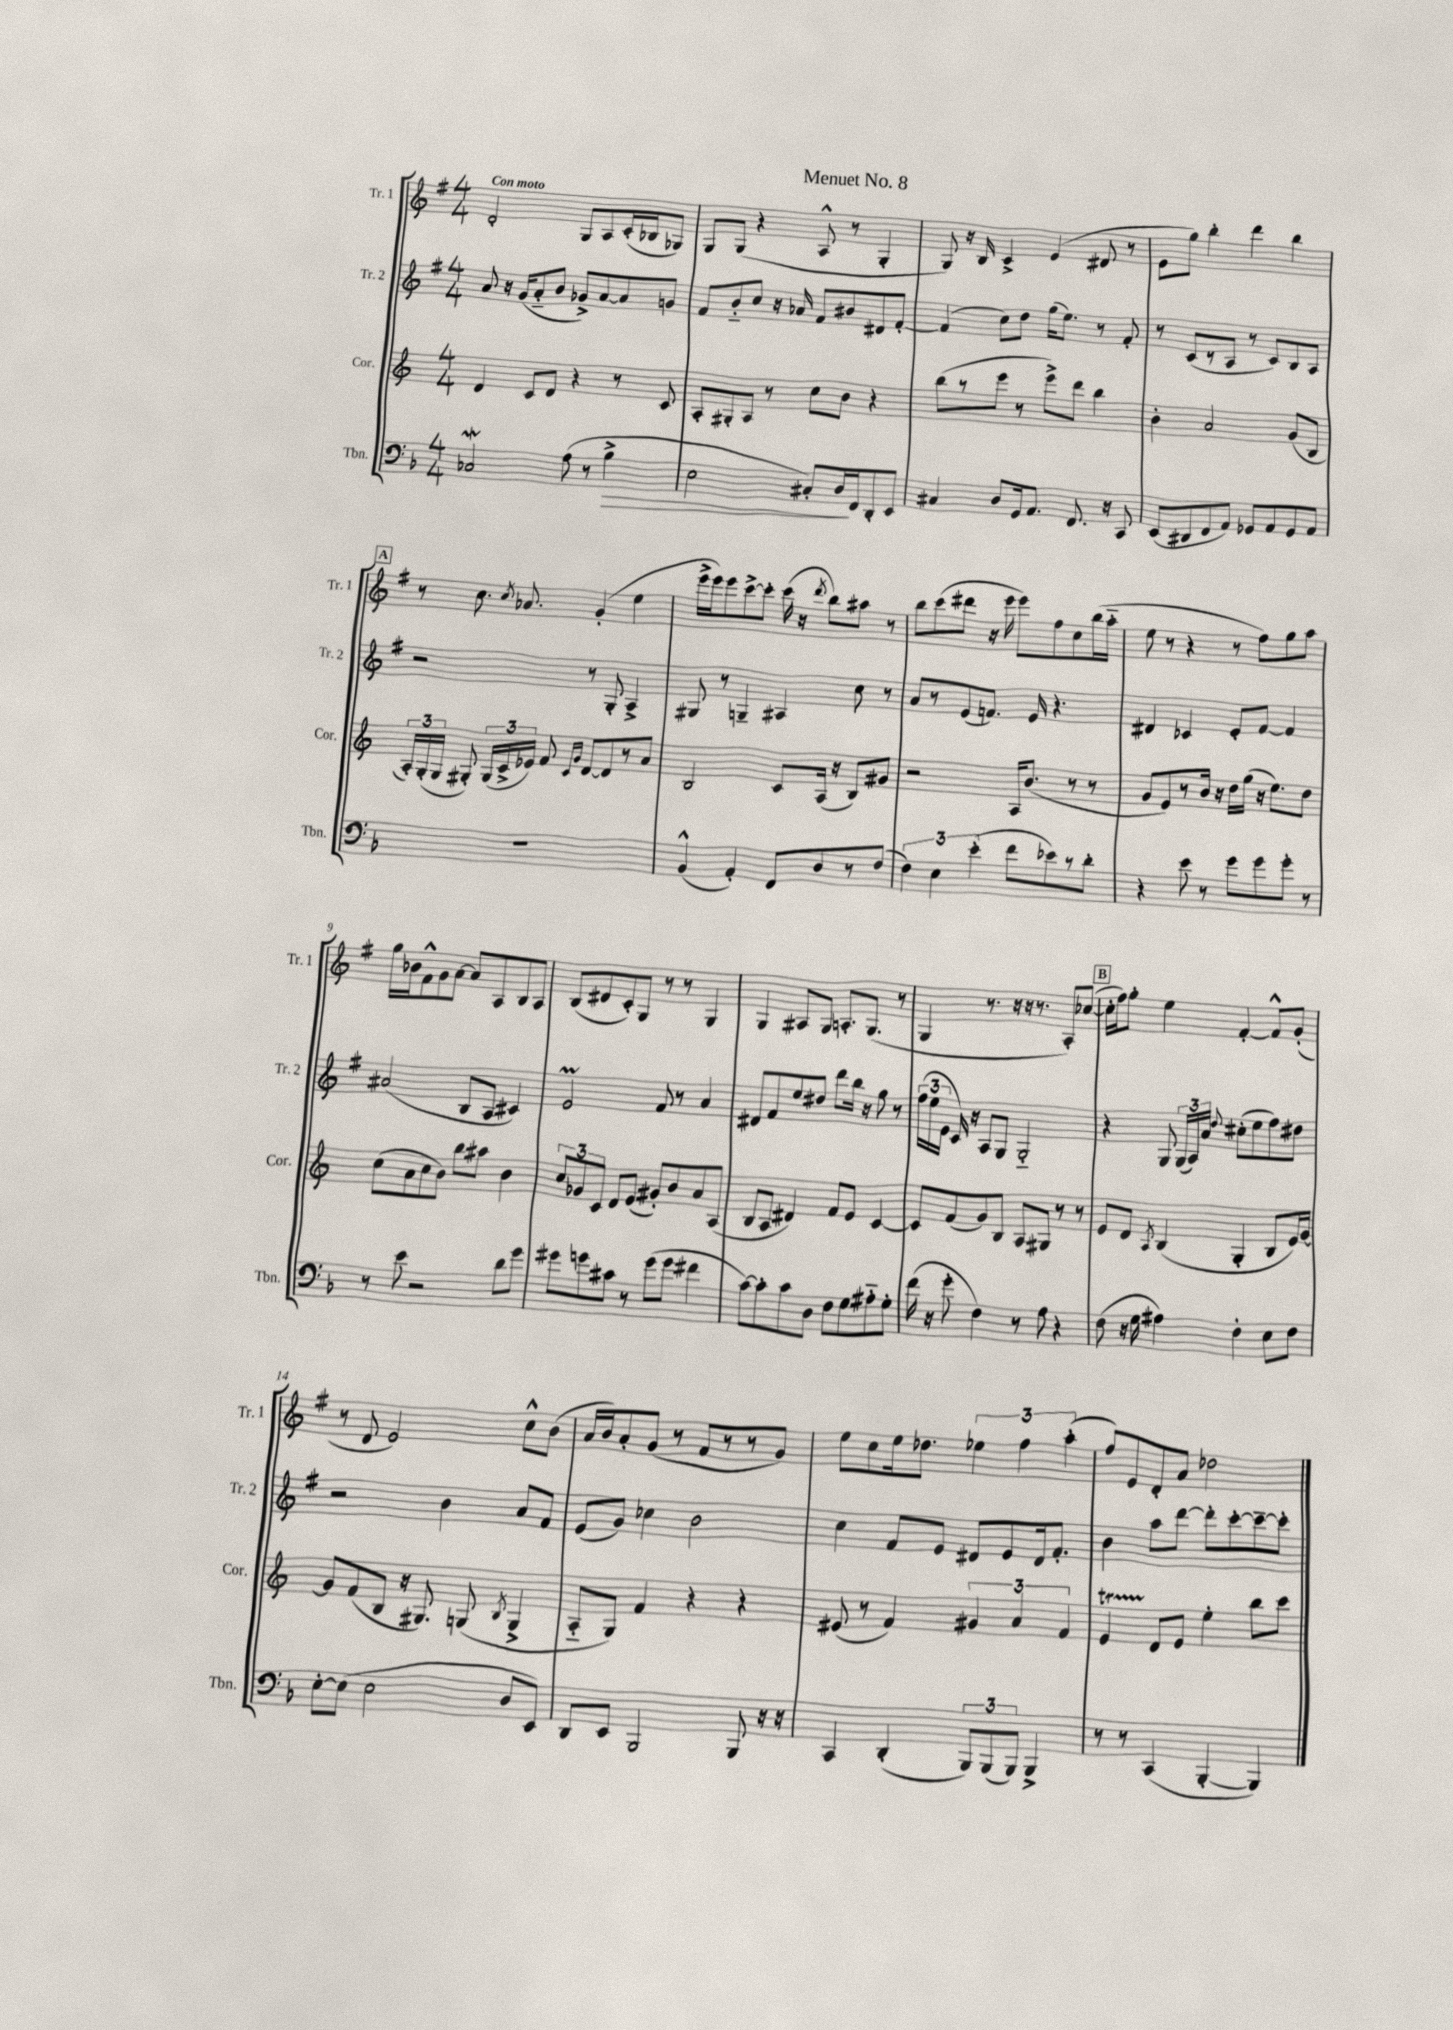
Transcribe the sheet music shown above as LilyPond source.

\header { title = "Menuet No. 8" }
<<
\new StaffGroup <<
\new Staff = "s0" \with { instrumentName = "Tr. 1" shortInstrumentName = "Tr. 1" } {
    \clef treble \key g \major \numericTimeSignature \time 4/4 \tempo "Con moto"
    \autoBeamOff d'2-. g8[ a8 c'16-.( bes16 ges8]) |
    g8[ g8]( r4 a8-^ r8 g4-. |
    g8) r16 b16 c'4-> e'4( dis'8 r8 |
    e'8[ g''8]) b''4-. d'''4 b''4 |
    \mark \markup { \box "A" } r8 c''8. \acciaccatura { c''8 } aes'8. g'4-.( e''4 |
    e'''16[-> e'''16) e'''8 c'''8~-> c'''8]-. c'''16( r16 \acciaccatura { d'''8 } b''8[) ais''8] r8 |
    b''8[ c'''8( dis'''8] r16 e'''16 e'''8[) fis''8 c''8 b''16( a''16]-_ |
    e''8 r8 r4 r8 fis''8[) g''8 a''8] |
    g''16[ bes'16 fis'8-^ g'8 a'8]~ a'8[ a8 b8 a8] |
    b8[( dis'8 c'8-.) g8] r8 r8 g4 |
    g4 ais8[ g8] a8.[-. g8.]( r8 |
    g4 r8. r16 r16 r8. a8[-.) ces''8]~( |
    \mark \markup { \box "B" } ces''16[-. fis''16) g''8]-. e''4 fis'4~-. fis'8[-^ g'8]-.( |
    r8 d'8 e'2) c''8[-^ b'8]( |
    a'16[ b'16) a'8-. g'8]( r8 fis'8[ r8 r8 g'8]) |
    e''8[ c''8 e''16 des''8.] \tuplet 3/2 { ees''4 fis''4 a''4-.( } |
    fis''8[) e'8 d'8-. a'8] des''2 \bar "|." |
}
\new Staff = "s1" \with { instrumentName = "Tr. 2" shortInstrumentName = "Tr. 2" } {
    \clef treble \key g \major \numericTimeSignature \time 4/4
    \autoBeamOff a'8 r16 g'16[( a'8-_ b'8] ges'8[->) a'8~ a'8 g'8] |
    fis'8[ b'8-_ c''8] r16 aes'16 fis'8[ bis'8 dis'8 fis'8]~-. |
    fis'4( c''8[) d''8] g''16[( e''8.]) r8 fis'8-. |
    r8 c'8[( r8 a8] r8 c'8[) b8 a8] |
    \mark \markup { \box "A" } r2 r8 g8-. a4-> |
    gis8 r8 g4-- ais4 c''8 r8 |
    a'8[ r8 e'8( f'8.]) e'16 r4. |
    dis'4 ces'4 e'8[-. fis'8]~ fis'4 |
    ais'2( b8[ a8] cis'4) |
    e'2\prall fis'8 r8 a'4 |
    dis'8[ fis'8 e''8 dis''8] d'''8[ b''16] r16 g''8 r8 |
    \tuplet 3/2 { fis''16[( e''16 e'16] } c'16) r16 a8[ g8] g2-_ |
    \mark \markup { \box "B" } r4 g8 \tuplet 3/2 { g16[( a16) a'16] } \appoggiatura { d''8 } cis''8[-.( e''8 fis''8) dis''8] |
    r2 b'4 a'8[ fis'8] |
    e'8[( g'8]) ces''4 b'2 |
    c''4 fis'8[ e'8] dis'8[ e'8 dis'16 fis'8.]-. |
    b'4 a''8[ d'''8]~ d'''8[-. c'''8~-. c'''8~-- c'''8]-. \bar "|." |
}
\new Staff = "s2" \with { instrumentName = "Cor." shortInstrumentName = "Cor." } {
    \clef treble \key c \major \numericTimeSignature \time 4/4
    \autoBeamOff d'4 c'8[ d'8] r4 r8 c'8 |
    a8[-. gis8-. a8] r8 c''8[ b'8] r4 |
    b''8[( r8 e'''8] r8 e'''8[->) d'''8] b''4 |
    b'4-. a'2 g'8[( b8] |
    \mark \markup { \box "A" } \tuplet 3/2 { a16[-.) g16-.( g16] } gis8-.) \tuplet 3/2 { gis16[( c'16-> ees'16]) } f'8 \grace { c'16[ g'16] } d'8[~ d'8 r8 a'8] |
    b2 c'8[ a16]( r16 b8[) gis'8] |
    r2 a16[ b'8.]( r8 r8 |
    g'8[ e'8) r8 b'16] r16 d''16[ g''16]( r16 e''8.[) d''8] |
    c''8[( a'8 c''8 b'8]) b''8[ ais''8] b'4 |
    \tuplet 3/2 { c''8[ ges'8 c'8] } d'8[ e'8]( gis'8[-.) b'8 a'8 a8]( |
    b8[ a8] dis'4) f'8[ e'8] c'4~ |
    c'8[ f'8( g'8) b8] a8[ gis8] r8 r8 |
    \mark \markup { \box "B" } e'8[ d'8] \acciaccatura { a8 } b4( g4-. b8[ e'16) g'16]~ |
    g'8[ f'8( b8] r16 gis8.) g8( \acciaccatura { b8 } g4-> |
    a8[-_ g8]) f'4 r4 r4 |
    eis'8( r8 f'4) \tuplet 3/2 { gis'4 a'4 f'4 } |
    e'4\startTrillSpan d'8[\stopTrillSpan e'8] e''4-. b''8[ c'''8] \bar "|." |
}
\new Staff = "s3" \with { instrumentName = "Tbn." shortInstrumentName = "Tbn." } {
    \clef bass \key f \major \numericTimeSignature \time 4/4
    \autoBeamOff ces2\mordent a8( r8 bes4->\> |
    e2 cis8[-.) d16\! f,16 d,8-. e,8] |
    cis4 d8[ g,16 a,8.] f,8. r16 c,8 |
    e,8[( dis,8 f,8 a,8]) ges,8[ a,8 ges,8 a,8] |
    \mark \markup { \box "A" } r1 |
    bes,4-^( a,4-.) f,8[ d8 r8 f8]( |
    \tuplet 3/2 { f4) e4 e'4-.( } f'8[ ees'8) r8 d'8]-. |
    r4 e'8 r8 g'8[ g'8 g'8]-. r8 |
    r8 e'8 r2 d'8[ g'8] |
    gis'8[ g'8 cis'8] r8 g'8[( g'8] fis'4 |
    c'8[~) c'8-. c'8 d8] f8[ g8 ais8-_ g8]-. |
    f'16( r16 g'8-. f4) r8 a8 r4 |
    \mark \markup { \box "B" } f8( r16 g16 ais4) f4-. e8[ f8] |
    e8[~-. e8]( e2 d8[ e,8]) |
    d,8[ e,8] bes,,2 bes,,8 r16 r16 |
    c,4 d,4-.( \tuplet 3/2 { bes,,8[) bes,,8( bes,,8]) } bes,,4-> |
    r8 r8 c,4( bes,,4~-. bes,,4) \bar "|." |
}
>>
>>
